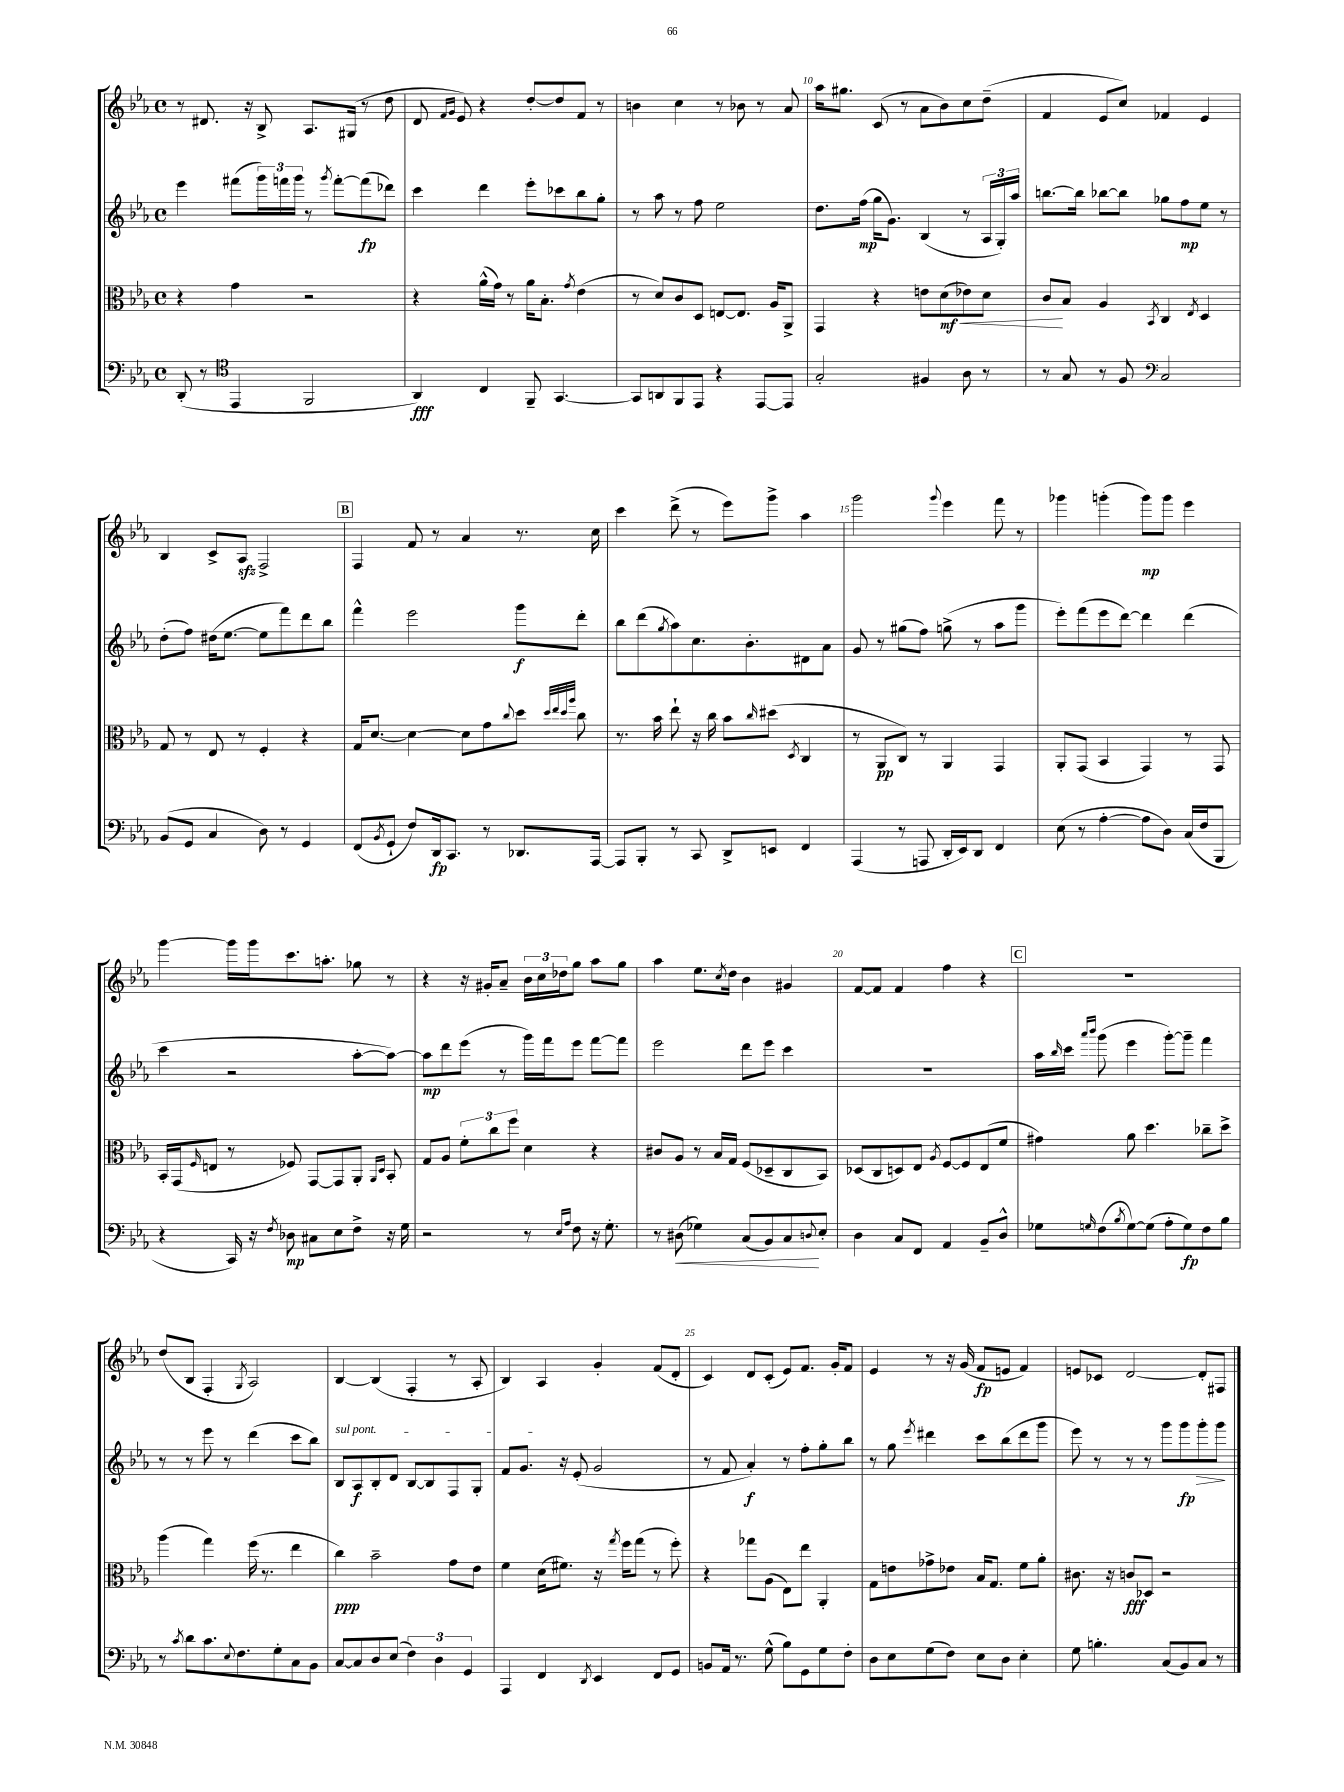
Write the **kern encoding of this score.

**kern	**kern	**kern	**kern
*staff4	*staff3	*staff2	*staff1
*clefF4	*clefC3	*clefG2	*clefG2
*k[b-e-a-]	*k[b-e-a-]	*k[b-e-a-]	*k[b-e-a-]
*M4/4	*M4/4	*M4/4	*M4/4
*met(c)	*met(c)	*met(c)	*met(c)
(8DD'	4r	4eee-	8r
8r	.	.	8.d#
*clefC4	*	*	*
4EE-	4g	(8fff#	.
.	.	.	16r
.	.	24ggg)	8B-^
.	.	24fff	.
.	.	24ggg	.
2FF	2r	8r	8.A-
.	.	8qggg	.
.	.	[8fff'	.
.	.	.	(16G#
.	.	(8fff]	8r
.	.	8ddd-)	8dd
=	=	=	=
4AA-)	4r	4ccc	8d
.	.	.	16qqf
.	.	.	16qqg
.	.	.	8e-)
4C	(16a-^^	4ddd	4r
.	16g)	.	.
.	8r	.	.
8FF~	16a-	8eee-'	[8dd'
.	8.B-'	.	.
[4.GG	.	8ccc-	8dd]
.	8qg	.	.
.	(4e-	8bb-	8f
.	.	8gg'	8r
=	=	=	=
8GG]	8r	8r	4b
8AA	8d)	8aa-	.
8FF	8c	8r	4cc
8EE-	8D	8ff	.
4r	[8E	2ee-	8r
.	8.E]	.	8b-
[8EE-	.	.	8r
.	16A-	.	.
8EE-]	8AA-^	.	8a-
=	=	=	=
2G'	4GG	8.dd	16aa-
.	.	.	8.gg#
.	.	(16ff	.
.	4r	16gg	(8c
.	.	8.g)	.
.	.	.	8r
4F#	8e	(4B-	8a-
.	(8d	.	8b-)
8A-	8e-)	8r	8cc
8r	8d	24A-	(8dd~
.	.	24G')	.
.	.	24aa-	.
=	=	=	=
8r	8c	[8.bb	4f
8G	8B-	.	.
.	.	16bb]	.
8r	4A-	[8bb-	8e-
8F	.	8bb-]	8cc)
*clefF4	*	*	*
.	8qBB-	.	.
2C	4C	8gg-	4f-
.	.	8ff	.
.	8qE-	.	.
.	4D	8ee-	4e-
.	.	8r	.
=	=	=	=
(8BB-	8G	(8dd'	4B-
8GG	8r	8ff)	.
4C	8E-	(16dd#	8c^
.	.	[8.ee-	.
.	8r	.	8A-
8D)	4F'	8ee-]	2F^
8r	.	8fff)	.
4GG	4r	8ddd	.
.	.	8bb-	.
=	=	=	=
(8FF	16G	4fff^^	4F
.	[8.d	.	.
8qBB-	.	.	.
8GG`	.	.	.
8F)	4d_	2eee-	8f
16DD	.	.	8r
8.CC	.	.	.
.	8d]	.	4a-
8r	8g	.	.
.	8qqcc	.	.
8.DD-	8dd	8ggg	8.r
.	32qqdd	.	.
.	32qqee-	.	.
.	32qqdd	.	.
.	32qqaa-	.	.
.	8cc	8ddd'	.
[16AAA-	.	.	16cc
=	=	=	=
8AAA-]	8.r	8bb-	4ccc
8BBB-'	.	(8ddd	.
.	16b-	.	.
.	.	8qgg	.
8r	8ee-`	8aa-)	(8ddd^
8CC	16r	8.cc	8r
.	16cc	.	.
8DD^	8b-	.	8eee-)
.	.	8.b-'	.
.	16qqcc	.	.
8EE	(8dd#	.	8ggg^
.	8qD	.	.
4FF	4C	8d#	4aa-
.	.	8a-	.
=	=	=	=
(4AAA-	8r	8g	2ggg
.	8AA-	8r	.
8r	8C)	(8gg#	.
8AAA	8r	8ff)	.
.	.	.	8qqggg
16DD'	4AA-	(8gg^	4eee-
16EE-)	.	.	.
8DD	.	8r	.
4FF	4GG	8aa-	8fff
.	.	8ggg	8r
=	=	=	=
(8E-	8AA-'	8eee-')	4ggg-
8r	(8GG	(8fff	.
[4A-'	4BB-	8eee-	(4ggg'
.	.	[8ddd)	.
8A-]	4GG)	4ddd]	8ggg)
8D)	.	.	8ggg
(16C	8r	(4ddd	4eee-
16F	.	.	.
8BBB-	8GG	.	.
=	=	=	=
4r	16BB-'	4ccc	[4ggg
.	(16GG	.	.
.	16qqF	.	.
.	8E	.	.
16CC)	8r	2r	16ggg]
16r	.	.	16ggg
8qF	.	.	.
8D-	8F-)	.	8.ccc
8C#	[8GG	.	.
.	.	.	8.aa'
8E-	8GG]	.	.
8F^	8AA-'	[8aa-'	8gg-
.	16qqAA-	.	.
.	16qqD	.	.
16r	8BB-'	8aa-_)	8r
16G	.	.	.
=	=	=	=
2r	8G	8aa-]	4r
.	8A-	8ddd	.
.	12f'	(8eee-	16r
.	.	.	16g#'
.	12cc	.	.
.	.	8r	8a-~
.	12ff	.	.
8r	4d	16ggg)	24b-
.	.	.	24cc
.	.	16fff	.
.	.	.	24dd-
16qqE-	.	.	.
16qqA-	.	.	.
8F	.	8eee-	8gg
16r	4r	[8fff	8aa-
8.G'	.	.	.
.	.	8fff]	8gg
=	=	=	=
8r	8c#	2eee-	4aa-
(8D#	8A-	.	.
4G-)	8r	.	8.ee-
.	16B-	.	.
.	.	.	8qcc
.	16G	.	16dd
(8C	(8F	8ddd	4b-
8BB-)	8D-~	8eee-	.
8C	8C	4ccc	4g#
8qqD	.	.	.
8E-'	8BB-)	.	.
=	=	=	=
4D	(8D-	1r	[8f
.	8C	.	8f]
8C	8D)	.	4f
8FF	8E-	.	.
.	8qA-	.	.
4AA-	[8F	.	4ff
.	8F]	.	.
8BB-~	(8E-	.	4r
8D^^	8f	.	.
=	=	=	=
8G-	4g#)	16aa-	1r
.	.	16qqbb-	.
.	.	16ccc	.
.	.	16qqaaa-	.
16qqG	.	16qqbbb-	.
(8F	.	(8ggg	.
8qB-	.	.	.
[8G)	8a-	4eee-	.
(8G]	4.dd	.	.
8A-'	.	[8ggg')	.
8G)	.	8ggg~]	.
8F	8cc-~	4fff	.
8B-	8dd^	.	.
=	=	=	=
8r	(4aa-	8r	(8dd
8qc	.	.	.
8d	.	8r	8B-
8.c	4gg)	8eee-	4F'
.	.	8r	.
8qqE-	.	.	.
8.F	.	.	.
.	.	.	8qG
.	(16ff	(4ddd	2A-)
.	8.r	.	.
8G'	.	.	.
8C	4ee-	8ccc	.
8BB-	.	8bb-)	.
=	=	=	=
[8C	4cc)	8B-	[4B-
8C]	.	8A-	.
8D	2b-~	8B-'	(4B-]
(8E-	.	8d	.
6F)	.	[8B-	4F'
.	.	8B-]	.
6D	.	.	.
.	8g	8F	8r
6GG	.	.	.
.	8e-	8G'	8A-'
=	=	=	=
4AAA-	4f	8f	4B-)
.	.	8.g	.
4FF	(16d	.	4A-
.	8.f#)	16r	.
.	.	(8e-'	.
8qDD	.	.	.
4EE-	16r	2g	4g'
.	8qgg	.	.
.	16ff	.	.
.	(8gg	.	.
8FF	8r	.	(8f
8GG	8ff')	.	8d'
=	=	=	=
8BB	4r	8r	4c)
16AA-	.	8f	.
8.r	.	.	.
.	8gg-	4a-')	8d
(8G^^	(8A-	.	(8c'
8B-)	8E-)	8r	8e-)
8GG	8ee-	8ff'	8.f
8G	4AA-'	8gg'	.
.	.	.	16g'
8F'	.	8bb-	8f
=	=	=	=
8D	8G	8r	4e-
8E-	8e	8gg	.
.	.	8qeee-	.
(8G	8g-^	4ddd#	8r
8F)	8e-	.	16r
.	.	.	(16g
8E-	16B-	8ccc	8f
.	8.G	.	.
8D	.	(8bb-	8e
4E-'	8f	8ddd#	4f)
.	8a-'	8ggg	.
=	=	=	=
8G	8.c#	8eee-)	8e
4.B'	.	8r	8c-
.	16r	.	.
.	8c	8r	[2d
.	8D-	8r	.
(8C	2r	8ggg	.
8BB-)	.	8ggg	.
8C	.	8ggg'	8d']
8r	.	8ggg	8F#
==	==	==	==
*-	*-	*-	*-
